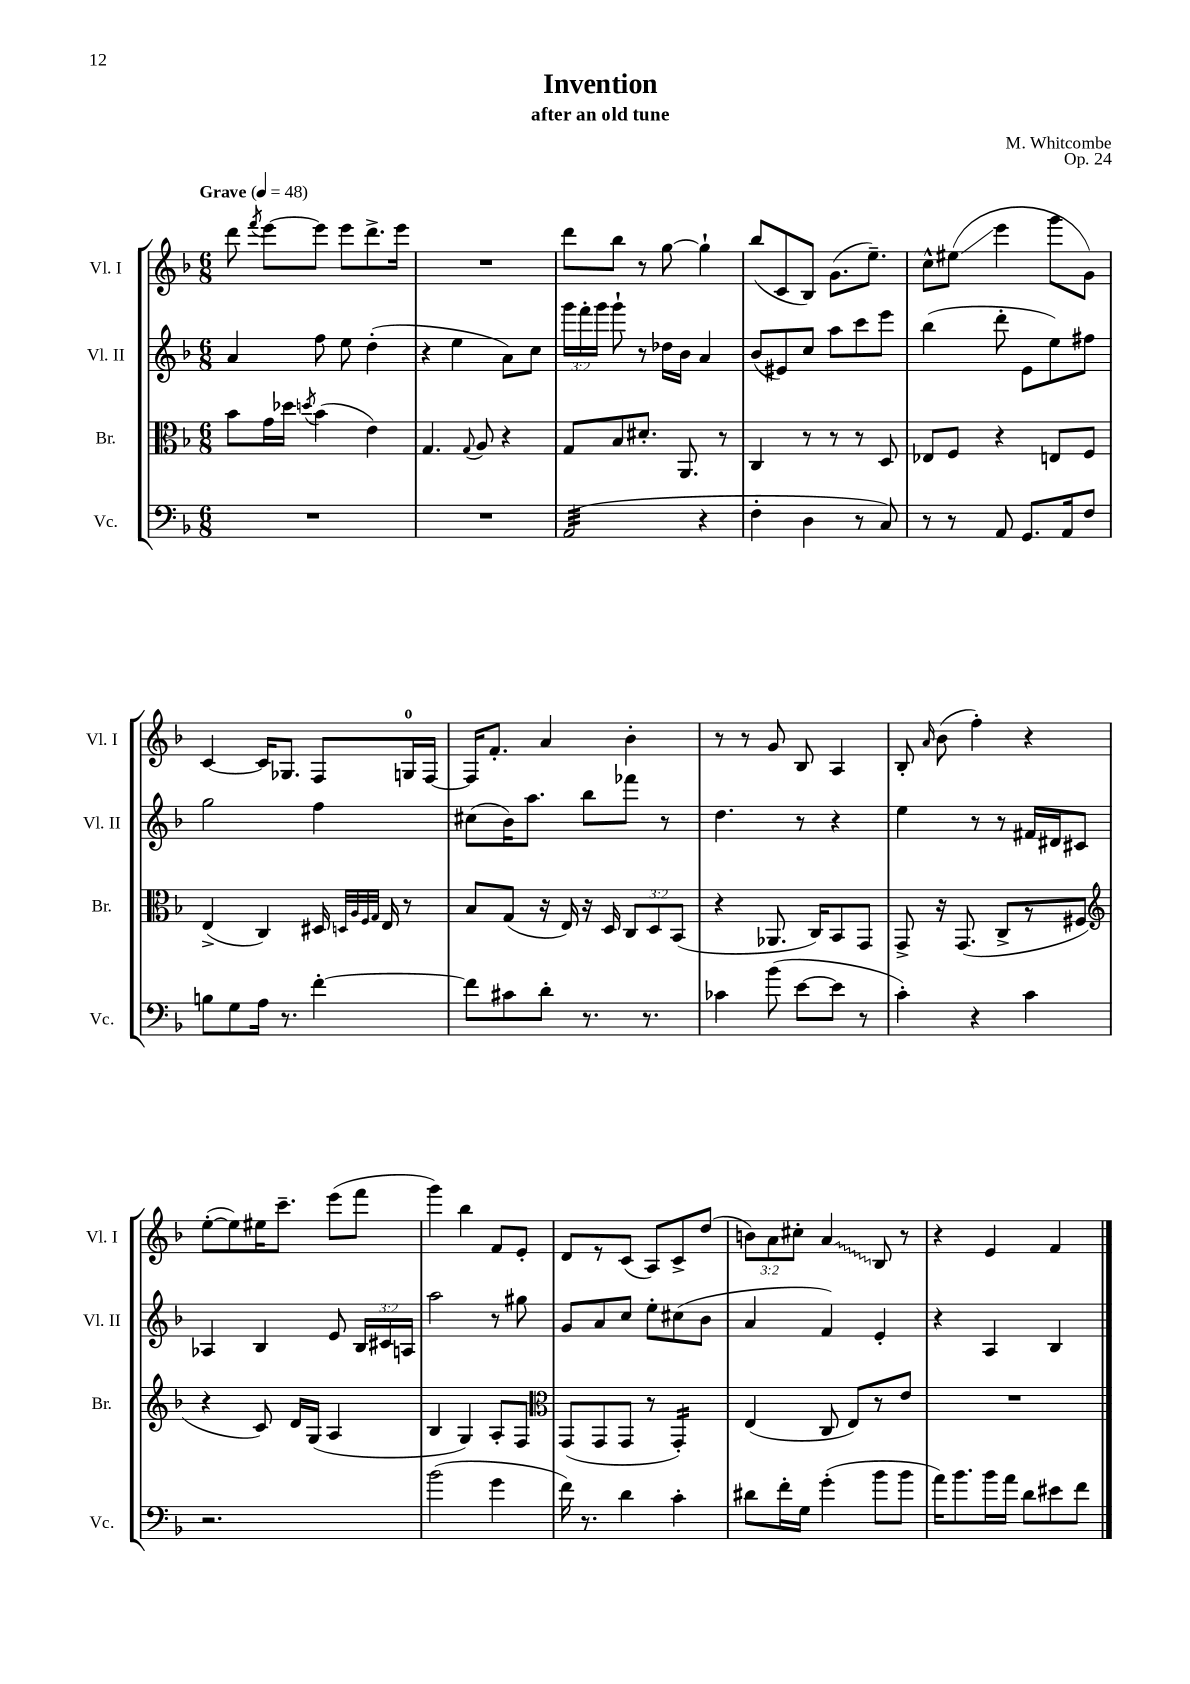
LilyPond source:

\header { title = "Invention" composer = "M. Whitcombe" subtitle = "after an old tune" opus = "Op. 24" }
<<
\new StaffGroup <<
\new Staff = "s0" \with { instrumentName = "Vl. I" shortInstrumentName = "Vl. I" } {
    \clef treble \key f \major \numericTimeSignature \time 6/8 \override Staff.TupletNumber.text = #tuplet-number::calc-fraction-text \tempo "Grave" 4 = 48
    \autoBeamOff d'''8 \acciaccatura { f'''8 } e'''8[~ e'''8] e'''8[ d'''8.-> e'''16] |
    R2. |
    d'''8[ bes''8] r8 g''8~ g''4-! |
    bes''8[( c'8 bes8]) g'8.[( e''8.]--) |
    c''8[-^ eis''8]\glissando( e'''4 g'''8[ g'8]) |
    c'4~ c'16[ ges8.] f8[ g16-0 f16]~ |
    f16[ f'8.]-. a'4 bes'4-. |
    r8 r8 g'8 bes8 a4 |
    bes8-. \grace { a'16 } bes'8( f''4-.) r4 |
    e''8[~-.( e''8) eis''16 c'''8.]-- e'''8[( f'''8] |
    g'''4) bes''4 f'8[ e'8]-. |
    d'8[ r8 c'8]( a8[) c'8-> d''8]( |
    \tuplet 3/2 { b'8[) a'8 cis''8]-. } \once \override Glissando.style = #'zigzag a'4\glissando bes8 r8 |
    r4 e'4 f'4 \bar "|." |
}
\new Staff = "s1" \with { instrumentName = "Vl. II" shortInstrumentName = "Vl. II" } {
    \clef treble \key f \major \numericTimeSignature \time 6/8 \override Staff.TupletNumber.text = #tuplet-number::calc-fraction-text
    \autoBeamOff a'4 f''8 e''8 d''4-.( |
    r4 e''4 a'8[) c''8] |
    \tuplet 3/2 { g'''16[ f'''16-. g'''16] } g'''8-! r8 des''16[ bes'16] a'4 |
    bes'8[( eis'8) c''8] a''8[ c'''8 e'''8] |
    bes''4( d'''8-. e'8[ e''8) fis''8] |
    g''2 f''4 |
    cis''8[( bes'16) a''8.] bes''8[ fes'''8] r8 |
    d''4. r8 r4 |
    e''4 r8 r8 fis'16[ dis'16 cis'8] |
    aes4 bes4 e'8 \tuplet 3/2 { bes16[ cis'16 a16] } |
    a''2 r8 gis''8 |
    g'8[ a'8 c''8] e''8[-. cis''8( bes'8] |
    a'4 f'4) e'4-. |
    r4 a4 bes4 \bar "|." |
}
\new Staff = "s2" \with { instrumentName = "Br." shortInstrumentName = "Br." } {
    \clef alto \key f \major \numericTimeSignature \time 6/8 \override Staff.TupletNumber.text = #tuplet-number::calc-fraction-text
    \autoBeamOff bes'8[ g'16 des''16] \acciaccatura { d''8 } bes'4( e'4) |
    g4. \appoggiatura { g8 } a8 r4 |
    g8[ bes8 dis'8.]-. a,8. r8 |
    c4 r8 r8 r8 d8 |
    ees8[ f8] r4 e8[ f8] |
    e4->( c4) dis16 \grace { d32[ a32 f32 g32] } e16 r8 |
    bes8[ g8]( r16 e16) r16 d16 \tuplet 3/2 { c8[ d8 bes,8]( } |
    r4 aes,8. c16[) bes,8 g,8] |
    g,8-> r16 g,8.( c8[-> r8 fis8] |
    \clef treble r4 c'8) d'16[ g16]( a4 |
    bes4 g4) a8[-. f8] |
    \clef alto g,8[( g,8 g,8] r8 g,4:16-.) |
    e4( c8 e8[) r8 e'8] |
    R2. \bar "|." |
}
\new Staff = "s3" \with { instrumentName = "Vc." shortInstrumentName = "Vc." } {
    \clef bass \key f \major \numericTimeSignature \time 6/8
    \autoBeamOff R2. |
    R2. |
    a,2:32( r4 |
    f4-. d4 r8 c8) |
    r8 r8 a,8 g,8.[ a,16 f8] |
    b8[ g8 a16] r8. f'4~-. |
    f'8[ cis'8 d'8]-. r8. r8. |
    ces'4 bes'8( e'8[~ e'8] r8 |
    c'4-.) r4 c'4 |
    r2. |
    bes'2( g'4 |
    f'16) r8. d'4 c'4-. |
    dis'8[ f'16-. g16] g'4-.( bes'8[ bes'8] |
    a'16[) bes'8. bes'16 a'16] d'8[ eis'8 f'8] \bar "|." |
}
>>
>>
\layout { \context { \Score \remove "Bar_number_engraver" } }
